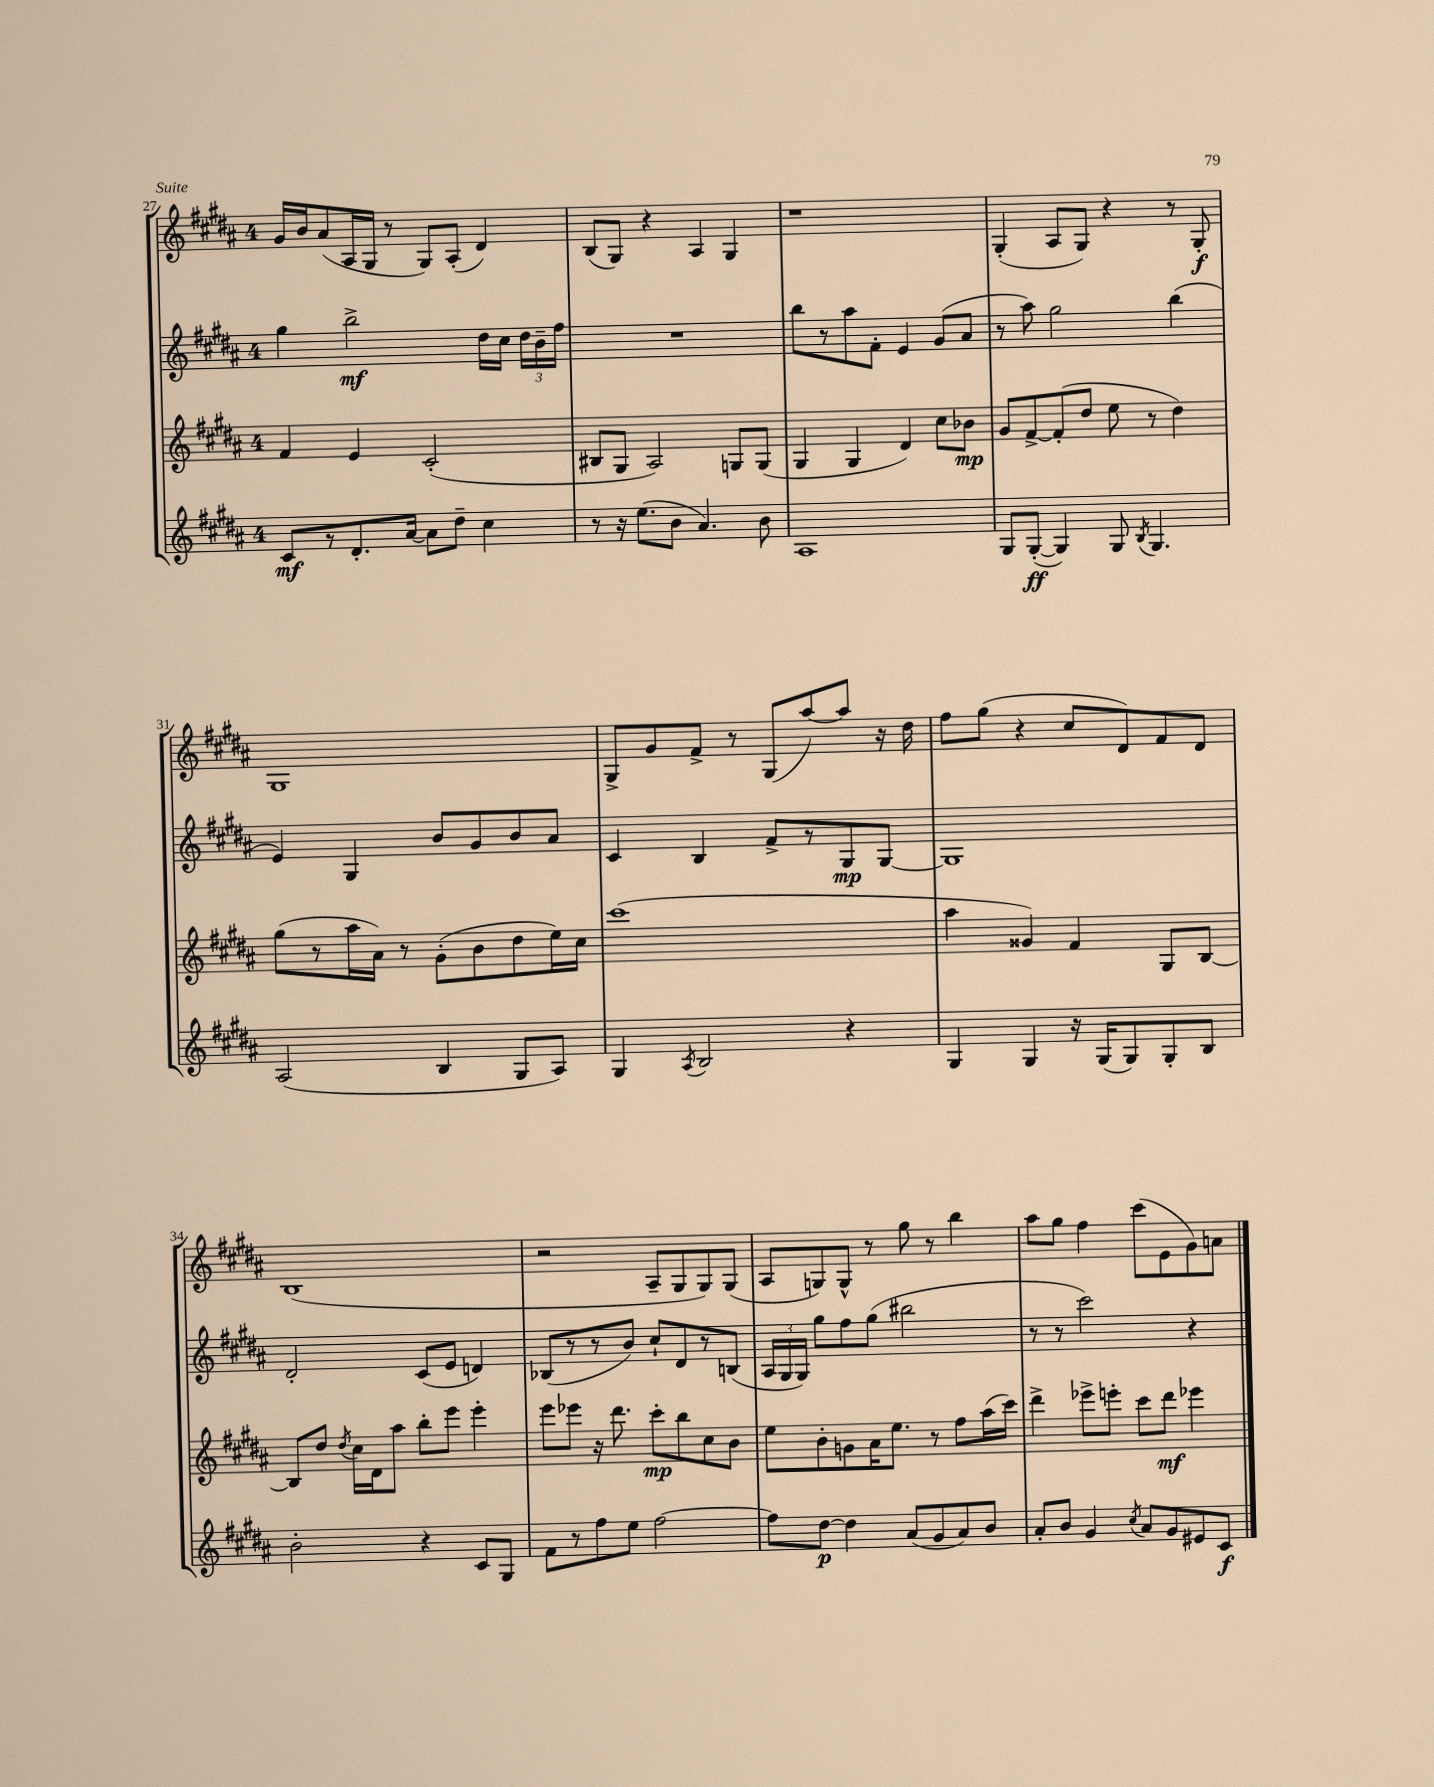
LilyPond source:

<<
\new StaffGroup <<
\new Staff = "s0" {
    \clef treble \key b \major \once \override Staff.TimeSignature.style = #'single-digit \time 4/4
    \autoBeamOff gis'16[ b'16 ais'8( ais16 gis16] r8 gis8[) ais8]-.( dis'4) |
    b8[( gis8]) r4 ais4 gis4 |
    r1 |
    gis4-.( ais8[ gis8]) r4 r8 gis8-.\f |
    gis1 |
    gis8[-> gis'8 fis'8]-> r8 gis8[( ais''8~) ais''8] r16 dis''16 |
    fis''8[ gis''8]( r4 cis''8[ dis'8) fis'8 dis'8] |
    b1( |
    r2 ais8[-- gis8 gis8) gis8]( |
    ais8[ g8) g8]-^ r8 gis''8 r8 b''4 |
    ais''8[ gis''8] fis''4 cis'''8[( e'8 gis'8) a'8] \bar "|." |
}
\new Staff = "s1" {
    \clef treble \key b \major \once \override Staff.TimeSignature.style = #'single-digit \time 4/4
    \autoBeamOff gis''4 b''2->\mf dis''16[ cis''16] \tuplet 3/2 { dis''16[ b'16-- fis''16] } |
    R1 |
    b''8[ r8 ais''8 fis'8]-. e'4 gis'8[( ais'8] |
    r8 ais''8) gis''2 b''4( |
    e'4) gis4 b'8[ gis'8 b'8 ais'8] |
    cis'4 b4 fis'8[-> r8 gis8\mp gis8]~ |
    gis1 |
    dis'2-. cis'8[( e'8] d'4) |
    bes8[( r8 r8 b'8]) cis''8[-! dis'8 r8 b8]( |
    \tuplet 3/2 { ais16[ gis16 gis16]) } gis''8[ fis''8 gis''8]( bis''2 |
    r8 r8 cis'''2) r4 \bar "|." |
}
\new Staff = "s2" {
    \clef treble \key b \major \once \override Staff.TimeSignature.style = #'single-digit \time 4/4
    \autoBeamOff fis'4 e'4 cis'2-.( |
    bis8[ gis8] ais2) g8[ g8]( |
    gis4 gis4 dis'4) cis''8[ bes'8]\mp |
    gis'8[ fis'8~-> fis'8-.( dis''8] e''8 r8 dis''4) |
    gis''8[( r8 ais''16 ais'16]) r8 gis'8[-.( b'8 dis''8 e''16) cis''16] |
    cis'''1( |
    ais''4 gisis'4) fis'4 gis8[ b8]~ |
    b8[ dis''8] \acciaccatura { dis''8 } cis''16[ dis'16 ais''8] b''8[-. e'''8] e'''4-. |
    e'''8[ ees'''8] r16 dis'''8. cis'''8[-.\mp b''8 cis''8 b'8] |
    e''8[ b'8-. g'8 ais'16 e''8.] r8 fis''8[ ais''16( cis'''16]) |
    dis'''4-> ees'''8[-> e'''8]-. cis'''8[ dis'''8]\mf ees'''4 \bar "|." |
}
\new Staff = "s3" {
    \clef treble \key b \major \once \override Staff.TimeSignature.style = #'single-digit \time 4/4
    \autoBeamOff cis'8[\mf r8 dis'8.-. ais'16]~ ais'8[ dis''8]-- cis''4 |
    r8 r16 e''8.[( b'8] ais'4.) b'8 |
    ais1 |
    gis8[ gis8]~-.\ff( gis4) gis8 \acciaccatura { b8 } gis4. |
    ais2( b4 gis8[ ais8]) |
    gis4 \acciaccatura { ais8 } b2 r4 |
    gis4 gis4 r16 gis16[( gis8) gis8-. b8] |
    b'2-. r4 cis'8[ gis8] |
    fis'8[ r8 fis''8 e''8] fis''2~ |
    fis''8[ dis''8]~\p dis''4 ais'8[( gis'8 ais'8) b'8] |
    ais'8[-. b'8] gis'4 \acciaccatura { cis''8 } ais'8[ gis'8 eis'8 cis'8]\f \bar "|." |
}
>>
>>
\layout { \context { \Score currentBarNumber = #27 } }
